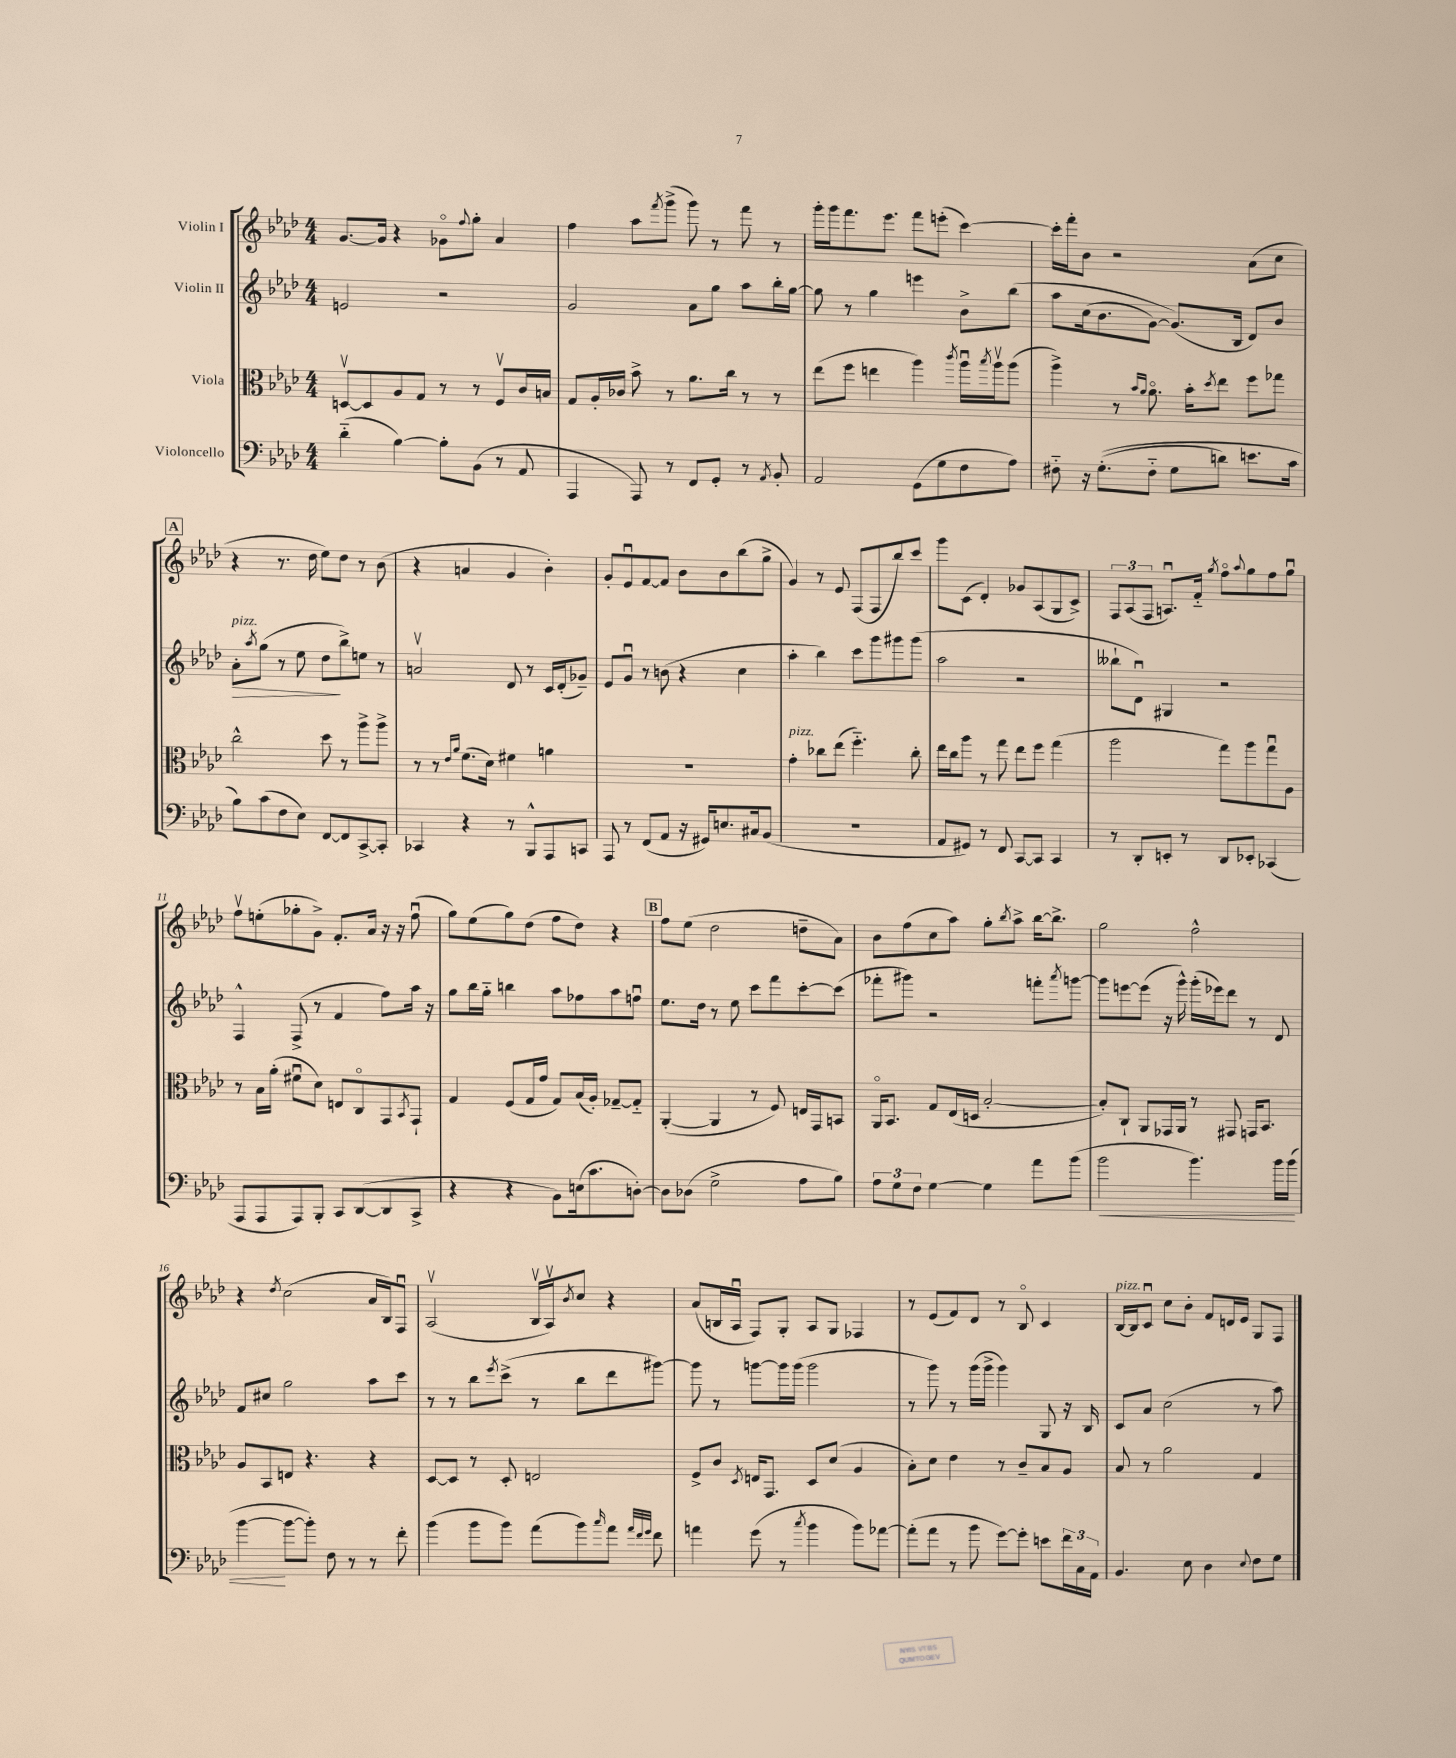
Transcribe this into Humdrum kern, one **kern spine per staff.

**kern	**dynam	**kern	**kern	**dynam	**kern
*part4	*part4	*part3	*part2	*part2	*part1
*staff4	*staff4	*staff3	*staff2	*staff2	*staff1
*I"Violoncello	*	*I"Viola	*I"Violin II	*	*I"Violin I
*clefF4	*	*clefC3	*clefG2	*	*clefG2
*k[b-e-a-d-]	*	*k[b-e-a-d-]	*k[b-e-a-d-]	*	*k[b-e-a-d-]
*M4/4	*	*M4/4	*M4/4	*	*M4/4
=1	=1	=1	=1	=1	=1
(4d-\	.	[8Dnv/L	2en/	.	[8.g/L
.	.	8D/]	.	.	.
.	.	.	.	.	16g/Jk]
[4B-\)	.	8A-/	.	.	4r
.	.	8G/J	.	.	.
8B-'\L]	.	8r	2r	.	8g-X\L
.	.	.	.	.	8qqff/
(8BB-\J	.	8r	.	.	8gg'\J
8r	.	8Fv/L	.	.	4a-/
8AA-/	.	16c/L	.	.	.
.	.	16Bn/JJ	.	.	.
=2	=2	=2	=2	=2	=2
4AAA-/	.	8G/L	2g/	.	4ff\
.	.	16A-'/L	.	.	.
.	.	16c-X/JJ	.	.	.
8AAA-/)	.	8b-^\	.	.	8aa-\L
.	.	.	.	.	8qfff/
8r	.	8r	.	.	(8ggg^\J
8FF/L	.	8.a-\L	8a-\L	.	8ggg\)
8GG'/J	.	.	8gg\J	.	8r
.	.	16cc\Jk	.	.	.
8r	.	8r	8aa-\L	.	8fff\
8qAA-/	.	.	.	.	.
8BB-'/	.	8r	16bb-'\L	.	8r
.	.	.	[16gg\JJ	.	.
=3	=3	=3	=3	=3	=3
2AA-/	.	(8ee-\L	8gg\]	.	16ggg'\LL
.	.	.	.	.	16ggg\J
.	.	8ff\J	8r	.	8.fff\
.	.	4een\	4gg\	.	.
.	.	.	.	.	8.eee-\J
(8GG\L	.	4aa-\)	4eeen\	.	8fff\L
8G\	.	.	.	.	(8eeen'\J
.	.	8qccc/	.	.	.
8F\	.	16aa-u\LL	8b-^\L	.	[4ccc\)
.	.	8qbb-/	.	.	.
.	.	16aa-v\J	.	.	.
8A-\J)	.	(8aa-\J	(8bb-\J	.	.
=4	=4	=4	=4	=4	=4
8F#X\	.	4aa-^\)	8aa-\L	.	16ccc'\LL]
.	.	.	.	.	16fff'\J
16r	.	.	(16cc\k	.	8b-\J
((8.G'\L	.	.	8.b-\	.	.
.	.	8r	.	.	2r
.	.	16qqb-/LL	.	.	.
.	.	16qqa-/JJ	.	.	.
8F#\J	.	8.a-\	[8g\J)	.	.
8G\L	.	.	(8.g/L])	.	.
.	.	16b-'\KL	.	.	.
.	.	8qdd-/	.	.	.
8dn\J)	.	8ee-\J	.	.	.
.	.	.	16B-/Jk	.	.
8.en\L	.	8ff\L	8d-/L)	.	(8a-\L
.	.	8gg-X\J	8b-/J	.	8cc\J
16c\Jk	.	.	.	.	.
!!LO:LB:g=z
!!LO:REH:place=s1:t=A
=5	=5	=5	=5	=5	=5
!	!	!	!LO:TX:a:i:t=pizz.	!	!
!	!	!	!	!LO:HP:b	!
8B-\L)	.	2cc^^\	8a-'\L	>	4r
.	.	.	8qaa-/	.	.
(8c\	.	.	(8gg\J	.	.
8F\	.	.	8r	.	8.r
8E-\J)	.	.	8ee-\	.	.
.	.	.	.	.	16dd-\
[8FF/L	.	8dd-\	8dd-\L	.	8ee-\L)
8FF/]	.	8r	8bb-^\)	]	8dd-\J
[8CC^/	.	8aa-^\L	8een\J	.	8r
8CC'/J]	.	8aa-^\J	8r	.	(8b-\
=6	=6	=6	=6	=6	=6
4CC-X/	.	8r	2anv/	.	4r
.	.	8r	.	.	.
.	.	16qqe-/LL	.	.	.
.	.	16qqa-/JJ	.	.	.
4r	.	(8.f\L	.	.	4an/
.	.	16d-\Jk)	.	.	.
8r	.	4f#X\	8d-/	.	4g/
8BBB-^^/L	.	.	8r	.	.
8AAA-/	.	4an\	16c/LL	.	4b-'\)
.	.	.	(16d-'/J	.	.
8CCn/J	.	.	8g-X~/J)	.	.
=7	=7	=7	=7	=7	=7
8AAA-/	.	1r	8e-/L	.	8g'/L
8r	.	.	8gu/J	.	8e-u/
(8FF/L	.	.	8r	.	[8f/
8AA-/J	.	.	(8bn\	.	8f/J]
16r	.	.	4r	.	8b-\L
16GG#X/KL)	.	.	.	.	.
8.En/	.	.	.	.	8b-\
.	.	.	4cc\	.	(8bb-\
16C#X/k	.	.	.	.	.
(8BB-/J	.	.	.	.	8gg^\J
=8	=8	=8	=8	=8	=8
!	!	!LO:TX:a:i:t=pizz.	!	!	!
1r	.	4g'\	4aa-'\	.	4g/)
.	.	8cc-X\L	4bb-\)	.	8r
.	.	(8ee-\J	.	.	8e-/
.	.	4.ff\)	8ccc\L	.	(8F/L
.	.	.	8ggg\	.	8F/
.	.	.	8ggg#X\	.	8bb-/)
.	.	8cc-'\	(8ggg#\J	.	8ccc/J
=9	=9	=9	=9	=9	=9
8AA-/L	.	16ee-\LL	2aa-\	.	8ggg\L
.	.	16cc\J	.	.	.
8GG#X/J)	.	8aa-\J	.	.	(8c\J
8r	.	8r	.	.	4d-'/)
8FF/	.	8gg\	.	.	.
[8CC/L	.	8ee-\L	2r	.	8g-X/L
8CC/J]	.	8ff\J	.	.	(8A-/
4CC/	.	(4gg\	.	.	8G/
.	.	.	.	.	8c^/J)
=10	=10	=10	=10	=10	=10
8r	.	2aa-\	8bb--X`\L	.	12F/L
.	.	.	.	.	(12A-/
8DD-'/L	.	.	8d-u\J)	.	.
.	.	.	.	.	12F/J
8EEn'/J	.	.	4G#X/	.	8.Anu/L)
8r	.	.	.	.	.
.	.	.	.	.	16f/Jk
.	.	.	.	.	8qgg/
8DD-/L	.	8gg\L)	2r	.	8ff\L
.	.	.	.	.	8qqaa-/
8EE-X'/J	.	8aa-\	.	.	8gg\
(4CC-X/	.	8ggu\	.	.	8ff\
.	.	8A-\J	.	.	8ggu\J
!!LO:LB:g=z
=11	=11	=11	=11	=11	=11
8AAA-/L	.	8r	4F^^/	.	8ffv\L
8AAA-/	.	16B-\LL	.	.	(8een'\
.	.	(16a-'\JJ	.	.	.
8AAA-/)	.	8f#Xu\L	(8F^/	.	8gg-X'\
8BBB-'/J	.	8d-\J)	8r	.	8g^\J)
8CC/L	.	8En/L	4f/	.	8.f'/L
([8DD-/	.	8C/	.	.	.
.	.	.	.	.	16a-/Jk
8DD-/]	.	8GG/	8ff\L)	.	16r
.	.	.	.	.	16r
.	.	8qBB-/	.	.	.
8CC^/J	.	8GG`/J	16aa-\Jk	.	(8ffu\
.	.	.	16r	.	.
=12	=12	=12	=12	=12	=12
4r	.	4G/	8gg\L	.	8gg\L)
.	.	.	16bb-\L	.	(8ee-\
.	.	.	16gg\JJ	.	.
4r	.	(8F/L	4bbn\	.	8gg\)
.	.	16G/L	.	.	(8dd-\J
.	.	16g/JJ	.	.	.
8BB-\L)	.	8G/L)	8aa-\L	.	8ff\L
(16En\k	.	(16B-/L	8ff-X\	.	8dd-\J)
8.c\	.	16A-'/JJ)	.	.	.
.	.	[8G-X~/L	8aa-\	.	4r
[8Dn'\J)	.	8G-/J]	8ffnu\J	.	.
!!LO:REH:place=s1:t=B
=13	=13	=13	=13	=13	=13
8D\L]	.	([4AA-'/	8.ee-\L	.	8ff\L
(8D-X\J	.	.	.	.	(8ee-\J
.	.	.	16dd-\Jk	.	.
2G^\	.	4AA-/]	8r	.	2dd-\
.	.	.	8ee-\	.	.
.	.	8r	8ccc\L	.	.
.	.	8F/)	8fff\	.	.
8A-\L	.	16En/LL	[8ccc'\	.	8ddn~\L
.	.	16GG/J	.	.	.
8B-\J)	.	8BBn/J	(8ccc\J]	.	8a-\J)
=14	=14	=14	=14	=14	=14
12A-\L	.	16AA-/KL	8fff-X'\L	.	8b-\L
.	.	8.BB-/J	.	.	.
12G\	.	.	.	.	.
.	.	.	8ggg#X\J)	.	(8ff\
12F\J	.	.	.	.	.
[4G\	.	8G/L	2r	.	8cc\
.	.	(16E-/L	.	.	8aa-\J)
.	.	16Dn/JJ	.	.	.
4G\]	.	[2B-'/	.	.	8gg'\L
.	.	.	.	.	8qbb-/
.	.	.	.	.	8aa-^\J
8a-\L	.	.	8fffn'\L	.	[16bb-\KL
.	.	.	.	.	8.bb-^\J]
.	.	.	8qaaa-/	.	.
(8b-\J	.	.	[8gggn\J	.	.
=15	=15	=15	=15	=15	=15
!	!LO:HP:b	!	!	!	!
2b-\	<	8B-'/L])	8ggg\L]	.	2gg\
.	.	8C`/J	[8eeen\	.	.
.	.	8AA-/L	(8eee\J]	.	.
.	.	16GG-X/L	16r	.	.
.	.	16AA-/JJ	16ggg^^\)	.	.
4.b-\)	.	8r	(16ggg'\LL	.	2ff^^\
.	.	.	16eee-X\J)	.	.
.	.	8GG#X/	8ddd-\J	.	.
.	.	16GGn/KL	8r	.	.
.	.	8.BB-/J	.	.	.
16b-\LL	.	.	8d-/	.	.
(16b-\JJ	.	.	.	.	.
!!LO:LB:g=z
=16	=16	=16	=16	=16	=16
[4b-\	.	8A-/L	8f/L	.	4r
.	.	8BB-/	8cc#X/J	.	.
.	.	.	.	.	8qdd-/
8b-\L_	[	8En/J	2gg\	.	(2cc\
8b-'\J])	.	4.r	.	.	.
8F\	.	.	.	.	.
8r	.	.	.	.	.
8r	.	4r	8aa-\L	.	16a-/LL
.	.	.	.	.	16B-/J)
8f'\	.	.	8ccc\J	.	8Fu/J
=17	=17	=17	=17	=17	=17
(4b-\	.	[8D-/L	8r	.	(2A-v/
.	.	8D-/J]	8r	.	.
8b-\L	.	8r	8bb-\L	.	.
.	.	.	8qeee-/	.	.
8b-\J)	.	8D-'/	(8ccc^\J	.	.
(8a-\L	.	2En/	8r	.	16B-v/LL
.	.	.	.	.	16A-v/J)
.	.	.	.	.	8qb-/
8b-\)	.	.	8bb-\L	.	8cc/J
16qqcc/	.	.	.	.	.
8a-\J	.	.	8ddd-\	.	4r
32qqa-/LLL	.	.	.	.	.
32qqf/	.	.	.	.	.
32qqg/JJJ	.	.	.	.	.
8f\	.	.	[8ggg#X\J)	.	.
=18	=18	=18	=18	=18	=18
4an\	.	8F^/L	8ggg#\]	.	(8a-/L
.	.	8c/J	8r	.	16Bn/L
.	.	.	.	.	16A-u/JJ
.	.	8qD-/	.	.	.
(8g\	.	16En/KL	[8gggn\L	.	8F/L)
.	.	8.GG/J	.	.	.
8r	.	.	16ggg\L]	.	8G'/J
.	.	.	(16ggg\JJ	.	.
8qcc/	.	.	.	.	.
4b-\	.	8D-/L	2ggg\	.	8A-/L
.	.	(8d-/J	.	.	8G/J
8b-\L)	.	4A-/	.	.	4F-X/
[8a-X\J	.	.	.	.	.
=19	=19	=19	=19	=19	=19
(8a-'\L]	.	8B-'\L)	8r	.	8r
8a-\J	.	8d-\J	8ggg\)	.	(8e-/L
8r	.	4e-\	8r	.	8f/)
8b-\	.	.	(16ggg\LL	.	8d-/J
.	.	.	16ggg^\JJ	.	.
[8g\L)	.	8r	4ggg\)	.	8r
8g'\J]	.	8c~/L	.	.	8B-/
8en\L	.	8B-/	8G/	.	4c/
24f\L	.	8A-/J	16r	.	.
24C\	.	.	.	.	.
.	.	.	16B-/	.	.
24AA-\JJ	.	.	.	.	.
=20	=20	=20	=20	=20	=20
!	!	!	!	!	!LO:TX:a:i:t=pizz.
4.BB-/	.	8B-/	8c/L	.	[16B-/LL
.	.	.	.	.	16B-/J]
.	.	8r	8a-/J	.	8cu/J
.	.	2a-\	(2cc\	.	8cc\L
8E-\	.	.	.	.	8b-'\J
4D-\	.	.	.	.	8f/L
.	.	.	.	.	16dn/L
.	.	.	.	.	16e-/JJ
8qqE-/	.	.	.	.	.
8F\L	.	4G/	8r	.	8G/L
8G\J	.	.	8aa-\)	.	8F/J
==	==	==	==	==	==
*-	*-	*-	*-	*-	*-
